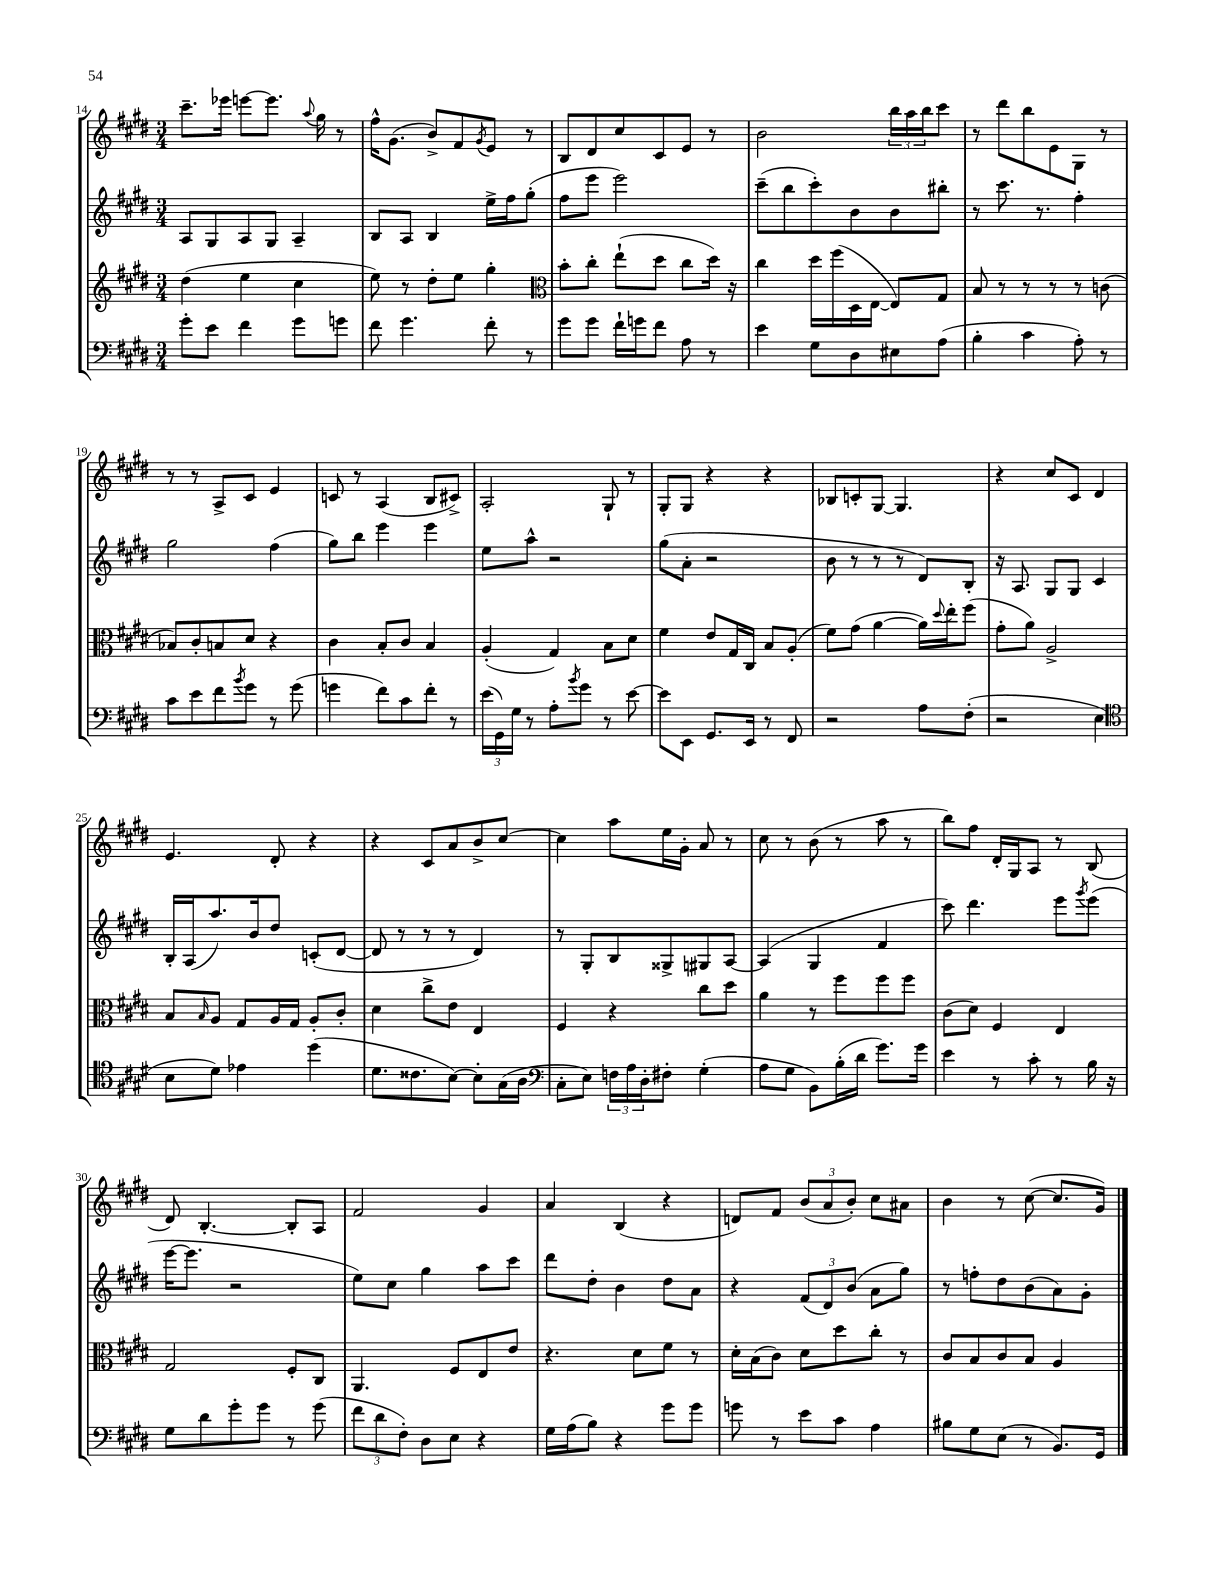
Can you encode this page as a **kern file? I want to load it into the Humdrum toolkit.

**kern	**kern	**kern	**kern
*part4	*part3	*part2	*part1
*staff4	*staff3	*staff2	*staff1
*clefF4	*clefG2	*clefG2	*clefG2
*k[f#c#g#d#]	*k[f#c#g#d#]	*k[f#c#g#d#]	*k[f#c#g#d#]
*M3/4	*M3/4	*M3/4	*M3/4
=14	=14	=14	=14
8g#'\L	(4dd#\	8A/L	8.ccc#~\L
8e\J	.	8G#/	.
.	.	.	16eee-X\Jk
4f#\	4ee\	8A/	[8eeen\L
.	.	8G#/J	8.eee\J]
8g#\L	4cc#\	4A~/	.
.	.	.	8qqaa/
.	.	.	16gg#\
8gn\J	.	.	8r
=15	=15	=15	=15
8f#\	8ee\)	8B/L	16ff#^^\KL
.	.	.	(8.g#\J
4.g#\	8r	8A/J	.
.	8dd#'\L	4B/	8b^/L)
.	8ee\J	.	8f#/
.	.	.	8qg#/
8f#'\	4gg#'\	16ee^\LL	8e/J
.	.	16ff#\J	.
8r	.	(8gg#'\J	8r
=16	=16	=16	=16
*	*clefC3	*	*
8g#\L	8b'\L	8ff#\L	8B/L
8g#\J	8cc#'\J	8eee\J	8d#/
16f#`\LL	(8ee`\L	2eee\)	8cc#/
16gn\J	.	.	.
8f#\J	8dd#\J	.	8c#/
8A\	8cc#\L	.	8e/J
8r	16dd#\Jk)	.	8r
.	16r	.	.
=17	=17	=17	=17
4e\	4cc#\	(8ccc#~\L	2b\
.	.	8bb\	.
8G#\L	16dd#\LL	8ccc#'\)	.
.	(16ff#\	.	.
8D#\	16D#\	8b\	.
.	[16E\JJ	.	.
8E#X\	8E/L])	8b\	24bb\LL
.	.	.	24aa\
.	.	.	24bb\J
(8A\J	8G#/J	8bb#X'\J	8ccc#\J
=18	=18	=18	=18
4B'\	8B/	8r	8r
.	8r	8.ccc#\	8ddd#\L
4c#\	8r	.	8bb\
.	.	8.r	.
.	8r	.	8e\
8A'\)	8r	4ff#'\	8G#\J
8r	(8cn\	.	8r
!!LO:LB:g=z
=19	=19	=19	=19
8c#\L	8B-X/L)	2gg#\	8r
8e\	8c#'/	.	8r
8f#\	8Bn/	.	8A^/L
8qb/	.	.	.
8g#\J	8d#/J	.	8c#/J
8r	4r	(4ff#\	4e/
(8g#\	.	.	.
=20	=20	=20	=20
4gn\	4c#\	8gg#\L)	8cn/
.	.	8bb\J	8r
8f#\L)	8B'/L	4eee\	(4A/
8c#\	8c#/J	.	.
8f#'\J	4B/	4eee\	8B/L
8r	.	.	8c#X^/J)
=21	=21	=21	=21
(24e\LL	(4A'/	8ee\L	2A'/
24GG#\)	.	.	.
24G#\JJ	.	.	.
8r	.	8aa^^\J	.
8A'\L	4G#/)	2r	.
8qb/	.	.	.
8g#\J	.	.	.
8r	8B\L	.	8G#`/
[8e\	8d#\J	.	8r
=22	=22	=22	=22
8e\L]	4f#\	(8gg#\L	8G#'/L
8EE\J	.	8a'\J	8G#/J
8.GG#/L	8e/L	2r	4r
.	16G#/L	.	.
16EE/Jk	16C#/JJ	.	.
8r	8B/L	.	4r
8FF#/	(8A'/J	.	.
=23	=23	=23	=23
2r	8f#\L)	8b\	8B-X/L
.	(8g#\J	8r	8cn'/
.	[4a\	8r	[8G#/J
.	.	8r	4.G#/]
8A\L	16a\LL])	8d#/L)	.
.	8qqdd#/	.	.
.	16ee'\J	.	.
(8F#'\J	(8ff#\J	8B'/J	.
=24	=24	=24	=24
2r	8g#'\L	16r	4r
.	.	8.A/	.
.	8a\J)	.	.
.	2A^/	8G#/L	8cc#/L
.	.	8G#/J	8c#/J
4E\	.	4c#/	4d#/
!!LO:LB:g=z
=25	=25	=25	=25
*clefC4	*	*	*
8B\L	8B/L	16B'/LL	4.e/
.	.	(16A/J	.
.	16qqB/	.	.
8d#\J)	8A/J	8.aa/)	.
4e-X\	8G#/L	.	.
.	.	16b/k	.
.	16A/L	8dd#/J	8d#'/
.	16G#/JJ	.	.
(4dd#\	8A'/L	(8cn'/L	4r
.	8c#'/J	[8d#/J	.
=26	=26	=26	=26
8.d#\L	4d#\	8d#/]	4r
.	.	8r	.
8.c##X\	.	.	.
.	8cc#^\L	8r	8c#/L
[8B\J)	8e\J	8r	8a/
8B'\L]	4E/	4d#/)	8b^/
(16G#\L	.	.	[8cc#/J
16A\JJ	.	.	.
=27	=27	=27	=27
*clefF4	*	*	*
8C#'\L	4F#/	8r	4cc#\]
8E\J)	.	8G#'/L	.
24Fn\LL	4r	8B/	8aa\L
24A\	.	.	.
24D#'\J	.	.	.
8F#X'\J	.	8G##X^/	16ee\L
.	.	.	16g#'\JJ
(4G#'\	8cc#\L	8G#X/	8a/
.	8dd#\J	[8A/J	8r
=28	=28	=28	=28
8A\L	4a\	(4A/]	8cc#\
8G#\J	.	.	8r
8BB\L)	8r	4G#/	(8b\
(16B'\L	8ff#\L	.	8r
16d#\JJ	.	.	.
8.g#\L)	8ff#\	4f#/	8aa\
.	8ff#\J	.	8r
16g#\Jk	.	.	.
=29	=29	=29	=29
4e\	(8c#\L	8ccc#\)	8bb\L)
.	8d#\J)	4.ddd#\	8ff#\J
8r	4F#/	.	16d#'/LL
.	.	.	16G#/J
8c#'\	.	.	8A/J
8r	4E/	8eee\L	8r
.	.	8qggg#/	.
16B\	.	(8eee\J	(8B/
16r	.	.	.
!!LO:LB:g=z
=30	=30	=30	=30
8G#\L	2G#/	[16eee\KL	8d#/)
.	.	8.eee\J]	.
8d#\	.	.	[4.B'/
8g#'\	.	2r	.
8g#\J	.	.	.
8r	8F#'/L	.	8B'/L]
(8g#\	8C#/J	.	8A/J
=31	=31	=31	=31
12f#\L	4.AA/	8ee\L)	2f#/
12d#\	.	.	.
.	.	8cc#\J	.
12F#'\J)	.	.	.
8D#\L	.	4gg#\	.
8E\J	8F#/L	.	.
4r	8E/	8aa\L	4g#/
.	8e/J	8ccc#\J	.
=32	=32	=32	=32
16G#\LL	4.r	8ddd#\L	4a/
(16A\J	.	.	.
8B\J)	.	8dd#'\J	.
4r	.	4b\	(4B/
.	8d#\L	.	.
8g#\L	8f#\J	8dd#\L	4r
8g#\J	8r	8a\J	.
=33	=33	=33	=33
8gn\	16d#'\LL	4r	8dn/L)
.	(16B\J	.	.
8r	8c#\J)	.	8f#/J
8e\L	8d#\L	(12f#/L	(12b/L
.	.	12d#/)	12a/
8c#\J	8dd#\	.	.
.	.	(12b/J	12b'/J)
4A\	8cc#'\J	8a\L	8cc#\L
.	8r	8gg#\J)	8a#X\J
=34	=34	=34	=34
8B#X\L	8c#/L	8r	4b\
8G#\	8B/	8ffn'\L	.
(8E\J	8c#/	8dd#\	8r
8r	8B/J	(8b\	([8cc#\
8.BB/L)	4A/	8a\)	8.cc#/L]
.	.	8g#'\J	.
16GG#/Jk	.	.	16g#/Jk)
==	==	==	==
*-	*-	*-	*-
